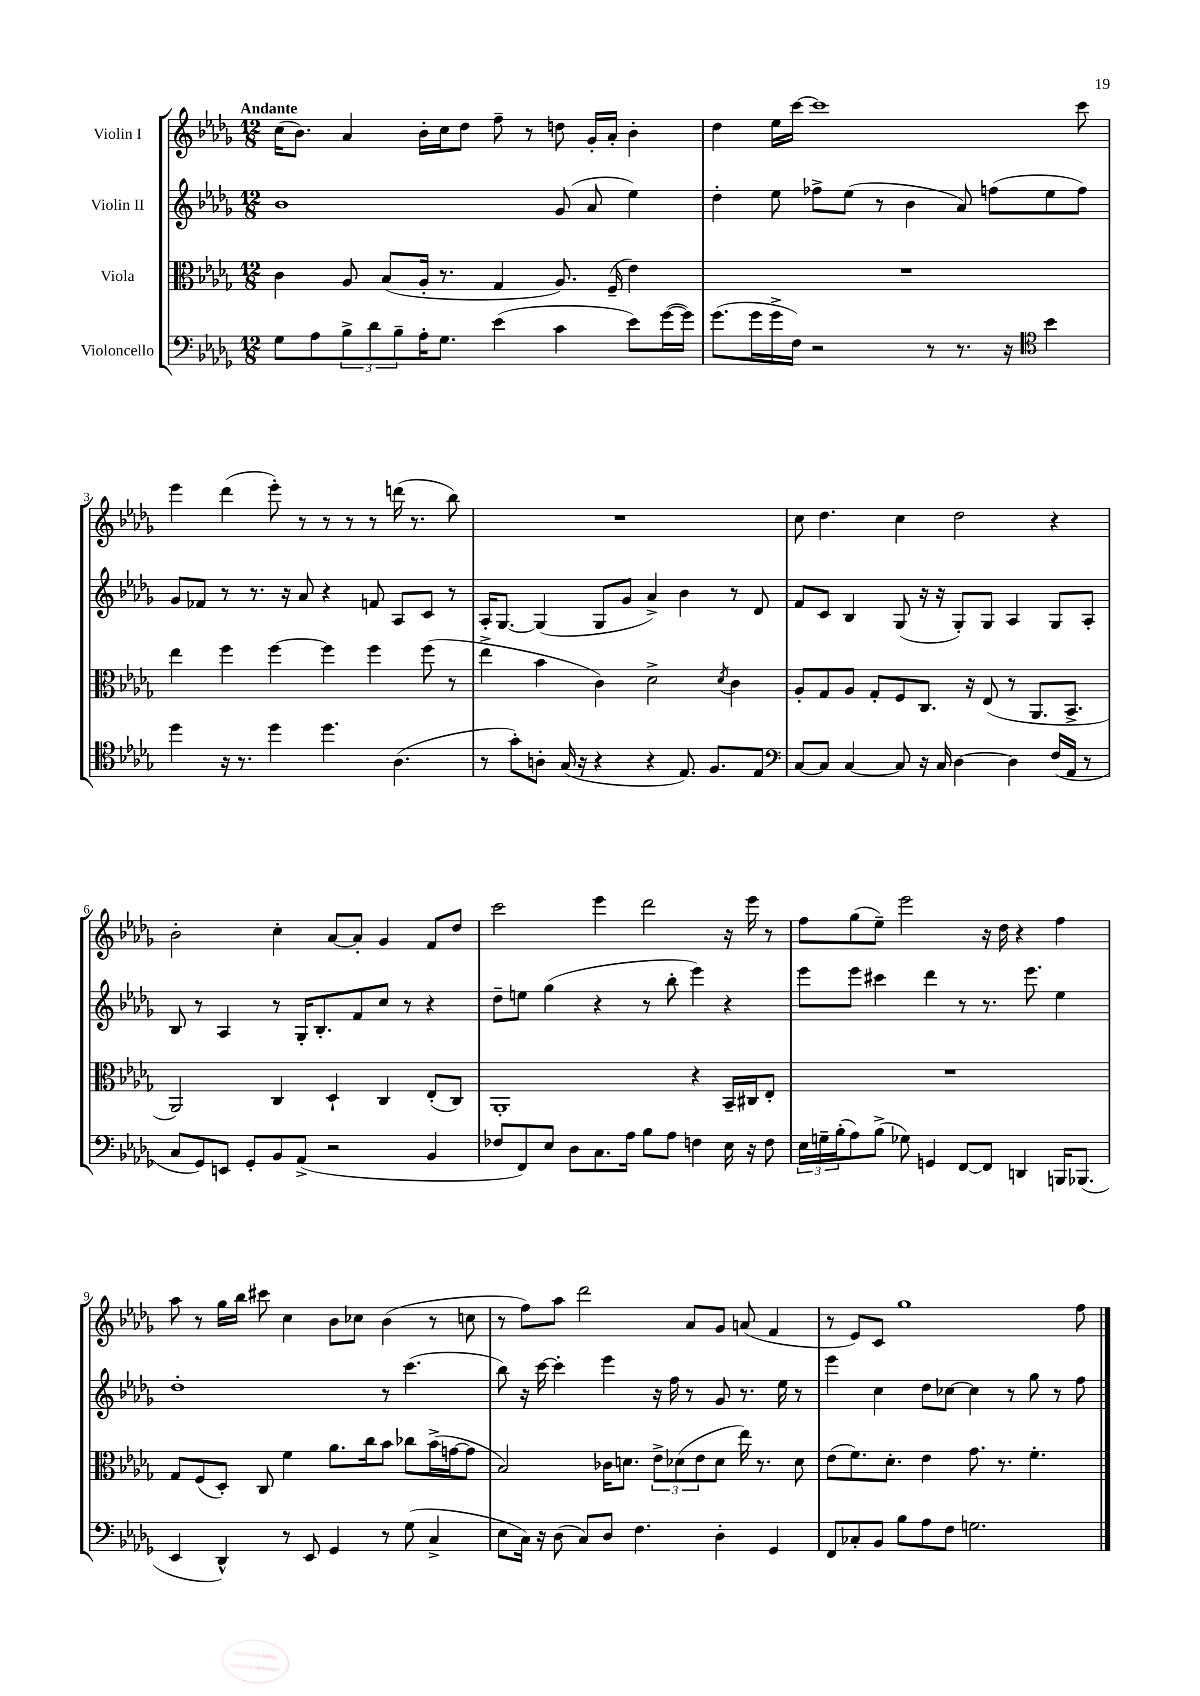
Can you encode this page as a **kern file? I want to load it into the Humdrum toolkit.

**kern	**kern	**kern	**kern
*staff4	*staff3	*staff2	*staff1
*clefF4	*clefC3	*clefG2	*clefG2
*k[b-e-a-d-g-]	*k[b-e-a-d-g-]	*k[b-e-a-d-g-]	*k[b-e-a-d-g-]
*M12/8	*M12/8	*M12/8	*M12/8
8G-	4c	1b-	(16cc
.	.	.	8.b-)
8A-	.	.	.
12B-^	8A-	.	4a-
12d-	.	.	.
.	(8B-	.	.
12B-~	.	.	.
16A-'	16A-'	.	16b-'
8.G-	8.r	.	16cc
.	.	.	8dd-
(4e-	4G-	.	8ff~
.	.	.	8r
4c	8.A-)	(8g-	8dd
.	.	8a-	16g-'
.	(16F~	.	16a-'
8e-)	4e-)	4ee-)	4b-'
([16g-	.	.	.
16g-])	.	.	.
=	=	=	=
(8.g-	1.r	4dd-'	4dd-
16g-	.	.	.
16g-^	.	8ee-	16ee-
16F)	.	.	[16ccc
2r	.	8ff-^	1ccc]
.	.	(8ee-	.
.	.	8r	.
.	.	4b-	.
8r	.	.	.
8.r	.	8a-)	.
.	.	(8ff	.
16r	.	.	.
*clefC4	*	*	*
4b-	.	8ee-	.
.	.	8ff)	8ccc
=	=	=	=
4dd-	4ee-	8g-	4eee-
.	.	8f-	.
16r	4ff	8r	(4ddd-
8.r	.	.	.
.	.	8.r	.
4dd-	[4ff	.	8eee-')
.	.	16r	.
.	.	8a-	8r
4.dd-	4ff]	4r	8r
.	.	.	8r
.	4ff	8f	8r
(4.A-	.	8A-	(16ddd
.	.	.	8.r
.	(8ff	8c	.
.	8r	8r	8bb-)
=	=	=	=
8r	4ee-^	16A-'	1.r
.	.	[8.G-	.
8g-')	.	.	.
8A'	4b-	(4G-]	.
(16G-	.	.	.
16r	.	.	.
4r	4c)	8G-	.
.	.	8g-	.
4r	2d-^	4a-^)	.
8.E-)	.	4b-	.
8.F	.	.	.
.	8qd-	.	.
.	4c	8r	.
8E-	.	8d-	.
=	=	=	=
*clefF4	*	*	*
[8C	8A-'	8f	8cc
8C]	8G-	8c	4.dd-
[4C	8A-	4B-	.
.	8G-'	.	.
8C]	8F	(8G-	4cc
16r	8.C	16r	.
16C	.	16r	.
[4D-	.	8G-')	2dd-
.	16r	.	.
.	(8E-	8G-	.
4D-]	8r	4A-	.
.	8.AA-	.	.
(16F	.	8G-	4r
16AA-	8.BB-^	.	.
8r	.	8A-'	.
=	=	=	=
8C	2AA-)	8B-	2b-'
8GG-)	.	8r	.
8EE	.	4A-	.
8GG-'	.	.	.
8BB-	4C	8r	4cc'
(8AA-^	.	16G-'	.
.	.	8.B-'	.
2r	4D-`	.	[8a-
.	.	8f	8a-']
.	4C	8cc	4g-
.	.	8r	.
4BB-	(8E-'	4r	8f
.	8C)	.	8dd-
=	=	=	=
8F-	1AA-'	8dd-~	2ccc
8FF)	.	8ee	.
8E-	.	(4gg-	.
8D-	.	.	.
8.C	.	4r	4eee-
16A-	.	.	.
8B-	.	8r	2ddd-
8A-	.	8bb-'	.
4F	4r	4eee-)	.
16E-	16BB-~	4r	16r
16r	16C#	.	16eee-
8F	8E-'	.	8r
=	=	=	=
24E-	1.r	8eee-	8ff
24G~	.	.	.
(24B-'	.	.	.
8A-)	.	8eee-	(8gg-
(8B-^	.	4ccc#	8ee-~)
8G-)	.	.	2eee-
4GG	.	4ddd-	.
[8FF	.	8r	.
8FF]	.	8.r	16r
.	.	.	16dd-
4DD	.	.	4r
.	.	8.eee-	.
16BBB	.	4ee-	4ff
(8.BBB-	.	.	.
=	=	=	=
4EE-	8G-	1dd-'	8aa-
.	(8F	.	8r
4DD-^^)	8D-')	.	16gg-
.	.	.	16bb-
.	8C	.	8ccc#
8r	4f	.	4cc
8EE-	.	.	.
4GG-	8.a-	.	8b-
.	.	.	8cc-
.	16cc	.	.
8r	8b-	8r	(4b-
(8G-	8cc-	(4.ccc	.
4C^	(16b-^	.	8r
.	[16g	.	.
.	8g]	.	8cc
=	=	=	=
8E-	2B-)	8bb-)	8r
16C)	.	16r	8ff)
16r	.	[16ccc	.
(8D-	.	4ccc']	8aa-
8C)	.	.	2ddd-
8D-	16c-	4eee-	.
.	8.d	.	.
4.F	.	.	.
.	12e-^	16r	.
.	.	16ff	.
.	(12d-	.	.
.	.	8r	8a-
.	12e-	.	.
4D-'	8d-	8g-	8g-
.	16ee-)	8.r	(8a
.	8.r	.	.
4GG-	.	.	4f
.	.	16ee-	.
.	8d-	8r	.
=	=	=	=
8FF	(8e-	4eee-	8r
8C-'	8.f)	.	8e-)
8BB-	.	4cc	8c
.	8.d-'	.	.
8B-	.	.	1gg-
8A-	4e-	8dd-	.
8F	.	[8cc-	.
2.G	8.g-	4cc-]	.
.	8.r	.	.
.	.	8r	.
.	4.f'	8gg-	.
.	.	8r	.
.	.	8ff	8ff
==	==	==	==
*-	*-	*-	*-
